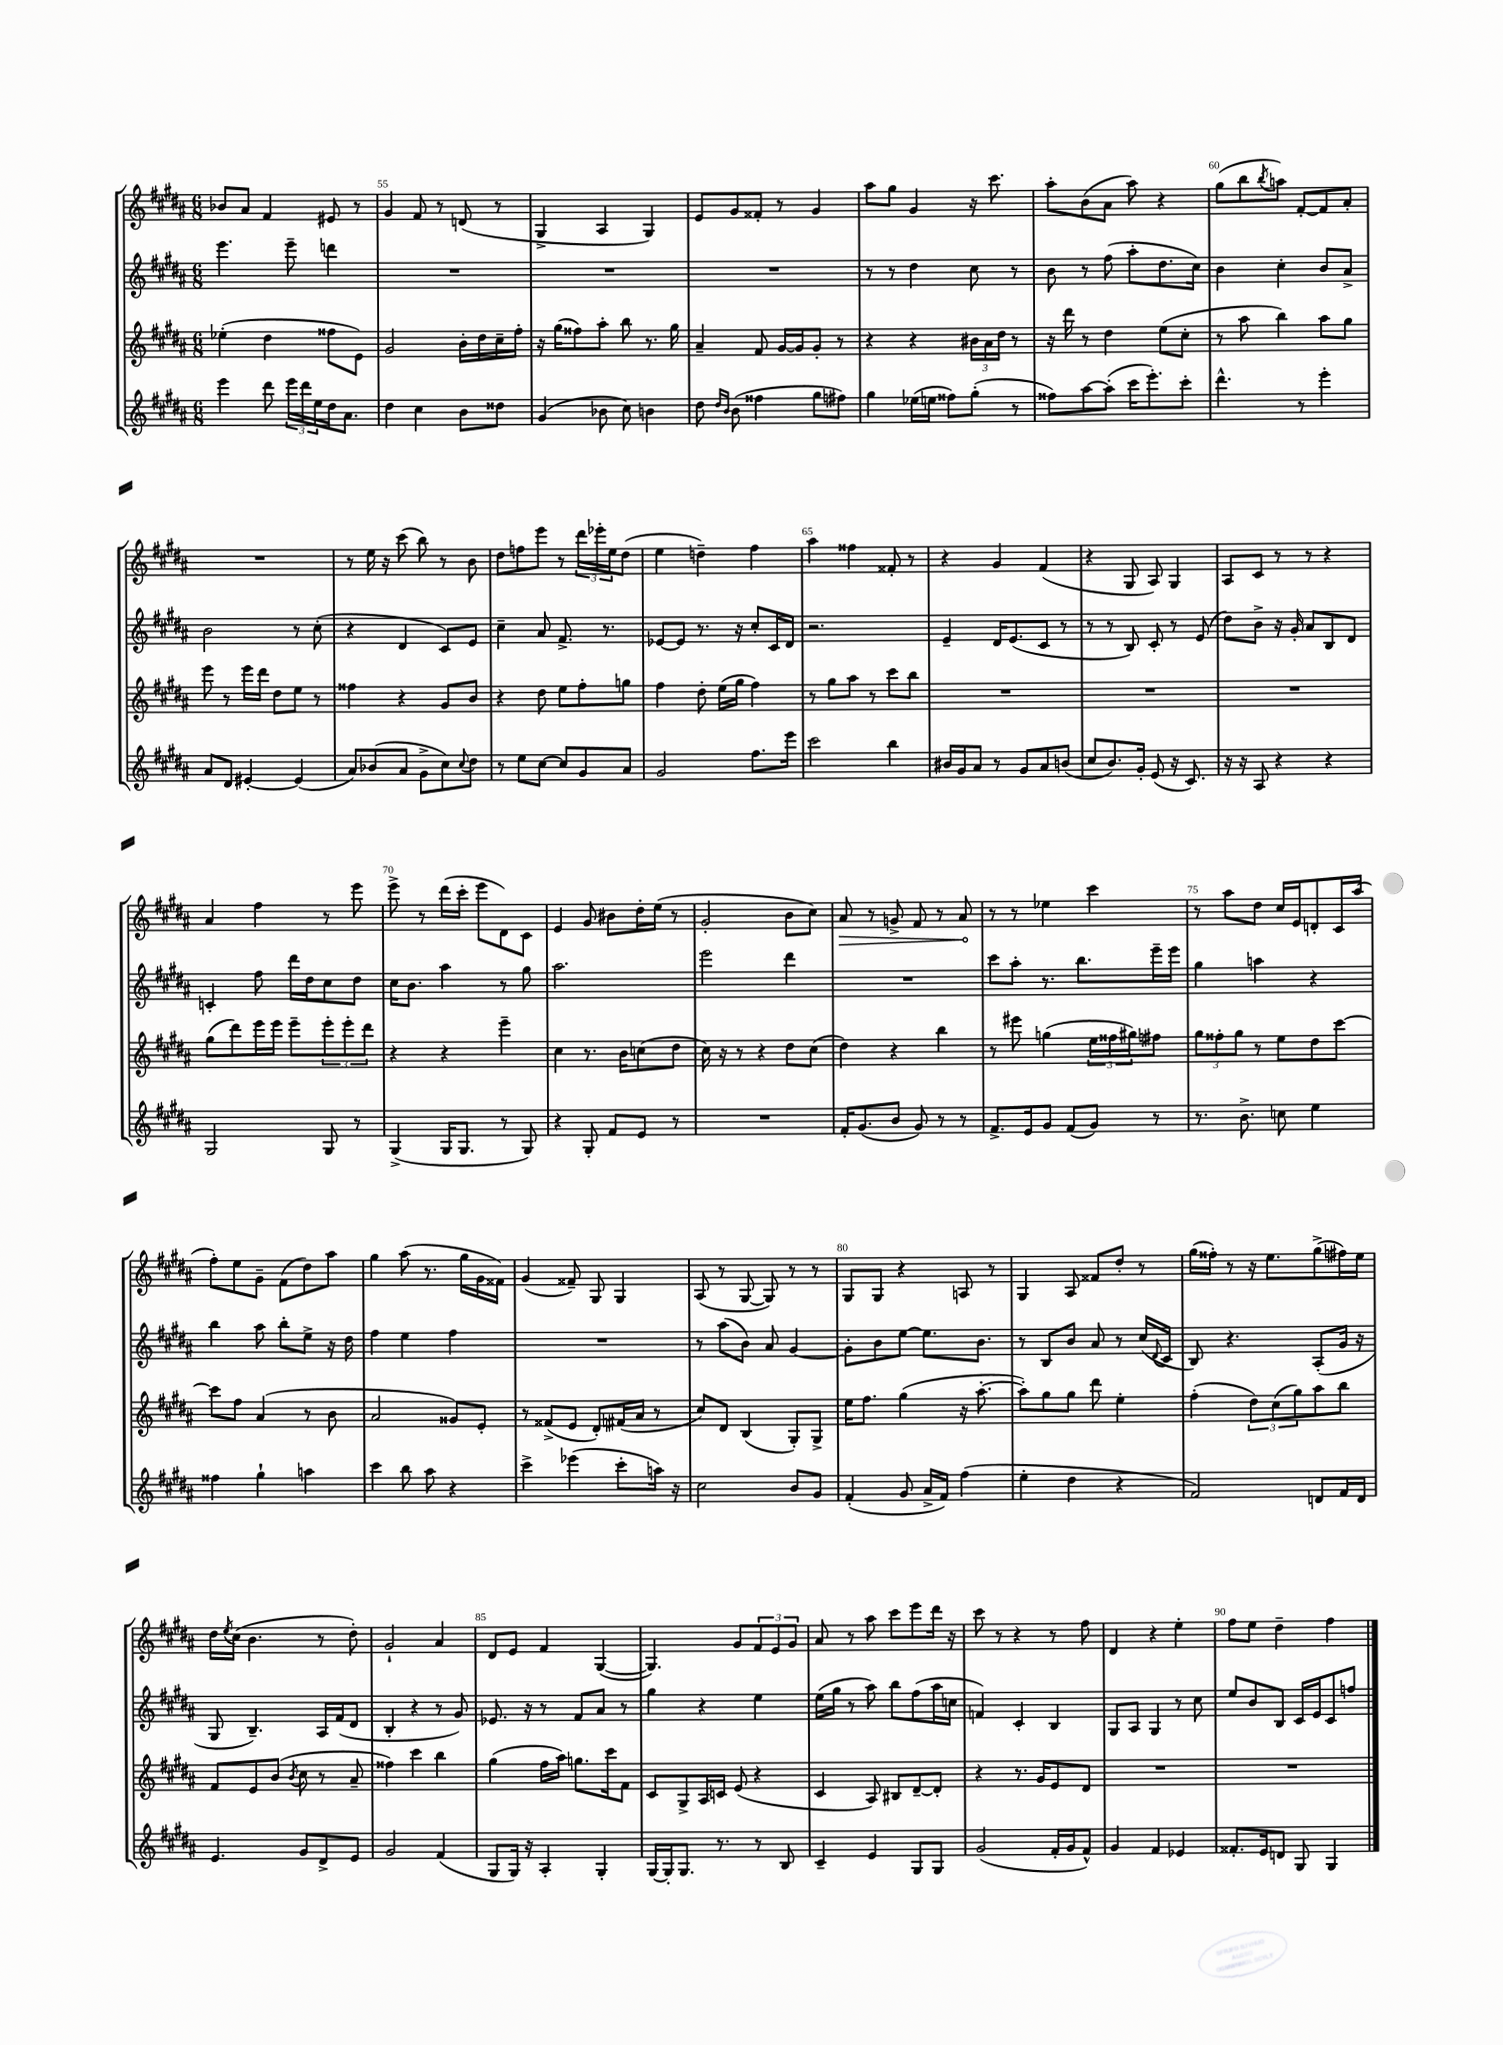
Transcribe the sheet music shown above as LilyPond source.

<<
\new StaffGroup <<
\new Staff = "s0" {
    \clef treble \key b \major \numericTimeSignature \time 6/8
    bes'8 ais'8 fis'4 eis'8 r8 |
    gis'4 fis'8 r8 d'8( r8 |
    gis4-> ais4 gis4) |
    e'8 gis'8 fisis'8-. r8 gis'4 |
    ais''8 gis''8 gis'4 r16 cis'''8. |
    ais''8-. b'8( ais'8 ais''8) r4 |
    gis''8( b''8 \acciaccatura { b''8 } a''8) fis'8~-. fis'8 ais'8-. |
    R2. |
    r8 e''16 r16 cis'''8( b''8) r8 b'8 |
    dis''8 f''8 e'''8 r8 \tuplet 3/2 { dis'''16 ees'''16-. e''16 } dis''8( |
    e''4 d''4--) fis''4 |
    ais''4 fisis''4 fisis'8-. r8 |
    r4 gis'4 fis'4( |
    r4 gis8 ais8) gis4 |
    ais8 cis'8 r8 r8 r4 |
    ais'4 fis''4 r8 e'''8 |
    e'''8-> r8 dis'''16( cis'''16-. e'''8 dis'8) cis'8 |
    e'4 gis'8 bis'8 dis''16-. e''16( r8 |
    gis'2-. b'8 cis''8) |
    \once \override Hairpin.circled-tip = ##t ais'8\> r8 g'8-> fis'8 r8 ais'8\! |
    r8 r8 ees''4 cis'''4 |
    r8 ais''8 dis''8 cis''16 e'16 d'8-. cis'16 ais''16( |
    fis''8-.) e''8 gis'8-- fis'8( dis''8) ais''8 |
    gis''4 ais''8( r8. gis''16 gis'16 fisis'16) |
    gis'4( fisis'8--) gis8 gis4 |
    ais8( r8 gis8~ gis8) r8 r8 |
    gis8 gis8 r4 a8 r8 |
    gis4 ais8 fisis'8 dis''8-. r8 |
    gis''16( fisis''16-.) r8 r16 e''8. gis''8->( fis''16) e''16 |
    dis''16 \acciaccatura { e''8 } cis''16( b'4. r8 dis''8-.) |
    gis'2-! ais'4 |
    dis'8 e'8 fis'4 gis4~( |
    gis4.) gis'8 \tuplet 3/2 { fis'8 e'8 gis'8 } |
    ais'8 r8 ais''8 cis'''8 e'''8 dis'''16 r16 |
    cis'''8 r8 r4 r8 fis''8 |
    dis'4 r4 e''4-. |
    fis''8 e''8 dis''4-- fis''4 \bar "|." |
}
\new Staff = "s1" {
    \clef treble \key b \major \numericTimeSignature \time 6/8
    e'''4. e'''8-- d'''4 |
    R2. |
    R2. |
    R2. |
    r8 r8 dis''4 cis''8 r8 |
    b'8 r8 fis''8( ais''8-. dis''8. cis''16) |
    b'4 cis''4-. b'8 ais'8-> |
    b'2 r8 cis''8-.( |
    r4 dis'4 cis'8) e'8 |
    cis''4-- ais'8 fis'8.-> r8. |
    ees'8~ ees'8 r8. r16 cis''8-. cis'16 dis'16 |
    r2. |
    e'4-- dis'16 e'8.( cis'8 r8 |
    r8 r8 b8) cis'8-. r8 e'8( |
    dis''8) b'8-> r16 gis'16-. ais'8 b8 dis'8 |
    c'4-. fis''8 dis'''16 dis''16 cis''8 dis''8 |
    cis''16 b'8. ais''4 r8 gis''8 |
    ais''2. |
    e'''2 dis'''4 |
    R2. |
    cis'''8 ais''8-. r8. b''8. e'''16-- e'''16 |
    gis''4 a''4 r4 |
    b''4 ais''8 b''8-. e''8-> r16 dis''16 |
    fis''4 e''4 fis''4 |
    R2. |
    r8 ais''8( b'8) ais'8 gis'4~ |
    gis'8-. b'8 e''8~ e''8. b'8. |
    r8 b8 b'8 ais'8 r8 cis''16( \appoggiatura { dis'8 } cis'16 |
    b8) r4. ais8-.( gis'16 r16 |
    gis8 b4.--) ais16 fis'16( dis'8 |
    b4-. r4 r8 gis'8) |
    ees'8. r16 r8 fis'8 ais'8 r8 |
    gis''4 r4 e''4 |
    e''16( gis''16 r8 ais''8) b''8 fis''8( ais''16 c''16 |
    f'4) cis'4-. b4 |
    gis8 ais8 gis4 r8 cis''8 |
    e''8 b'8 b8 cis'16 e'16 cis'8 f''8 \bar "|." |
}
\new Staff = "s2" {
    \clef treble \key b \major \numericTimeSignature \time 6/8
    ees''4-.( dis''4 fisis''8 e'8) |
    gis'2 b'16-. dis''16 cis''16-- fis''16-. |
    r16 gis''16( fisis''8) ais''8-. b''8 r8. gis''16 |
    ais'4-- fis'8 gis'16~ gis'16 gis'8-. r8 |
    r4 r4 \tuplet 3/2 { bis'16 ais'16 dis''16 } r8 |
    r16 dis'''16 r8 dis''4 e''8( cis''8-. |
    r8 ais''8 b''4) ais''8 gis''8 |
    e'''8 r8 e'''16 dis'''16 dis''8 e''8 r8 |
    fisis''4 r4 gis'8 b'8 |
    r4 dis''8 e''8 fis''8-. g''8 |
    fis''4 dis''8-. e''16( gis''16 fis''4) |
    r8 gis''8 ais''8 r8 cis'''8 b''8 |
    R2. |
    R2. |
    R2. |
    gis''8( dis'''8) e'''16 e'''16 e'''8-- \tuplet 3/2 { e'''8-. e'''8-. dis'''8 } |
    r4 r4 e'''4-- |
    cis''4 r8. b'16 c''8( dis''8 |
    cis''16) r16 r8 r4 dis''8 cis''8( |
    dis''4) r4 b''4 |
    r8 eis'''8 g''4( \tuplet 3/2 { e''16 fisis''16 gis''16) } fis''8 |
    \tuplet 3/2 { gis''8 fisis''8-. gis''8 } r8 e''8 dis''8 cis'''8~ |
    cis'''8 fis''8 ais'4( r8 b'8 |
    ais'2 gisis'8) e'8-. |
    r8 fisis'8->( e'8 dis'8-.) fis'16( ais'16 r8 |
    cis''8) dis'8 b4( gis8-.) gis8-> |
    e''16 fis''8. gis''4( r16 ais''8.~-. |
    ais''8-.) gis''8 gis''8 dis'''8 e''4-. |
    fis''4-.( \tuplet 3/2 { dis''8) cis''8( gis''8) } ais''8 b''8 |
    fis'8 e'8 b'8( \acciaccatura { b'8 } cis''8 r8 ais'8-- |
    fisis''4) cis'''4 b''4 |
    gis''4( fis''16 ais''16) g''8. cis'''16 fis'8 |
    cis'8 gis8-> ais16 c'16 e'8( r4 |
    cis'4 ais8) bis8 dis'8~-- dis'8-. |
    r4 r8. gis'16 e'8 dis'8 |
    R2. |
    R2. \bar "|." |
}
\new Staff = "s3" {
    \clef treble \key b \major \numericTimeSignature \time 6/8
    e'''4 dis'''8 \tuplet 3/2 { e'''16 dis'''16 e''16 } dis''16 ais'8. |
    dis''4 cis''4 b'8 disis''8 |
    gis'4( bes'8 cis''8) b'4 |
    dis''8 \grace { dis''16 b'16 } b'8( fisis''4 gis''8 fis''8) |
    gis''4 ees''16( e''16 fisis''8) gis''8-.( r8 |
    fisis''8) ais''8~ ais''8-.( cis'''16 e'''8.-.) cis'''8-. |
    dis'''4.-^ r8 e'''4-. |
    ais'8 dis'8 eis'4~-. eis'4( |
    ais'8) bes'8( ais'8 gis'8-> cis''8) \appoggiatura { cis''8 } dis''8 |
    r8 e''8 cis''8~ cis''8 gis'8 ais'8 |
    gis'2 fis''8. e'''16 |
    cis'''2 b''4 |
    bis'16 gis'16 ais'8 r8 gis'8 ais'8 b'8( |
    cis''8 b'8.) gis'16-. e'8( r16 cis'8.) |
    r16 r16 ais8 r4 r4 |
    gis2 gis8 r8 |
    gis4->( gis16 gis8. r8 gis8) |
    r4 gis8-. fis'8 e'8 r8 |
    R2. |
    fis'16-. gis'8.( b'8 gis'8) r8 r8 |
    fis'8.-> e'16 gis'8 fis'8( gis'8) r8 |
    r8. b'8.-> c''8 e''4 |
    fisis''4 gis''4-! a''4 |
    cis'''4 b''8 ais''8 r4 |
    cis'''4-> ees'''4( cis'''8-. a''16) r16 |
    cis''2 b'8 gis'8 |
    fis'4-.( gis'8 ais'16-> fis'16) fis''4( |
    e''4-. dis''4 r4 |
    fis'2) d'8 fis'16 d'16 |
    e'4. gis'8 dis'8-> e'8 |
    gis'2 fis'4( |
    gis8 gis16) r16 ais4-. gis4-. |
    gis16~ gis16-. gis8. r8. r8 b8 |
    cis'4-- e'4 gis8 gis8 |
    gis'2( fis'16-. gis'16 fis'8-^) |
    gis'4 fis'4 ees'4 |
    fisis'8.-. e'16 d'8 gis8 gis4 \bar "|." |
}
>>
>>
\layout { \context { \Score currentBarNumber = #54 \override BarNumber.break-visibility = ##(#f #t #t) barNumberVisibility = #(every-nth-bar-number-visible 5) } }
